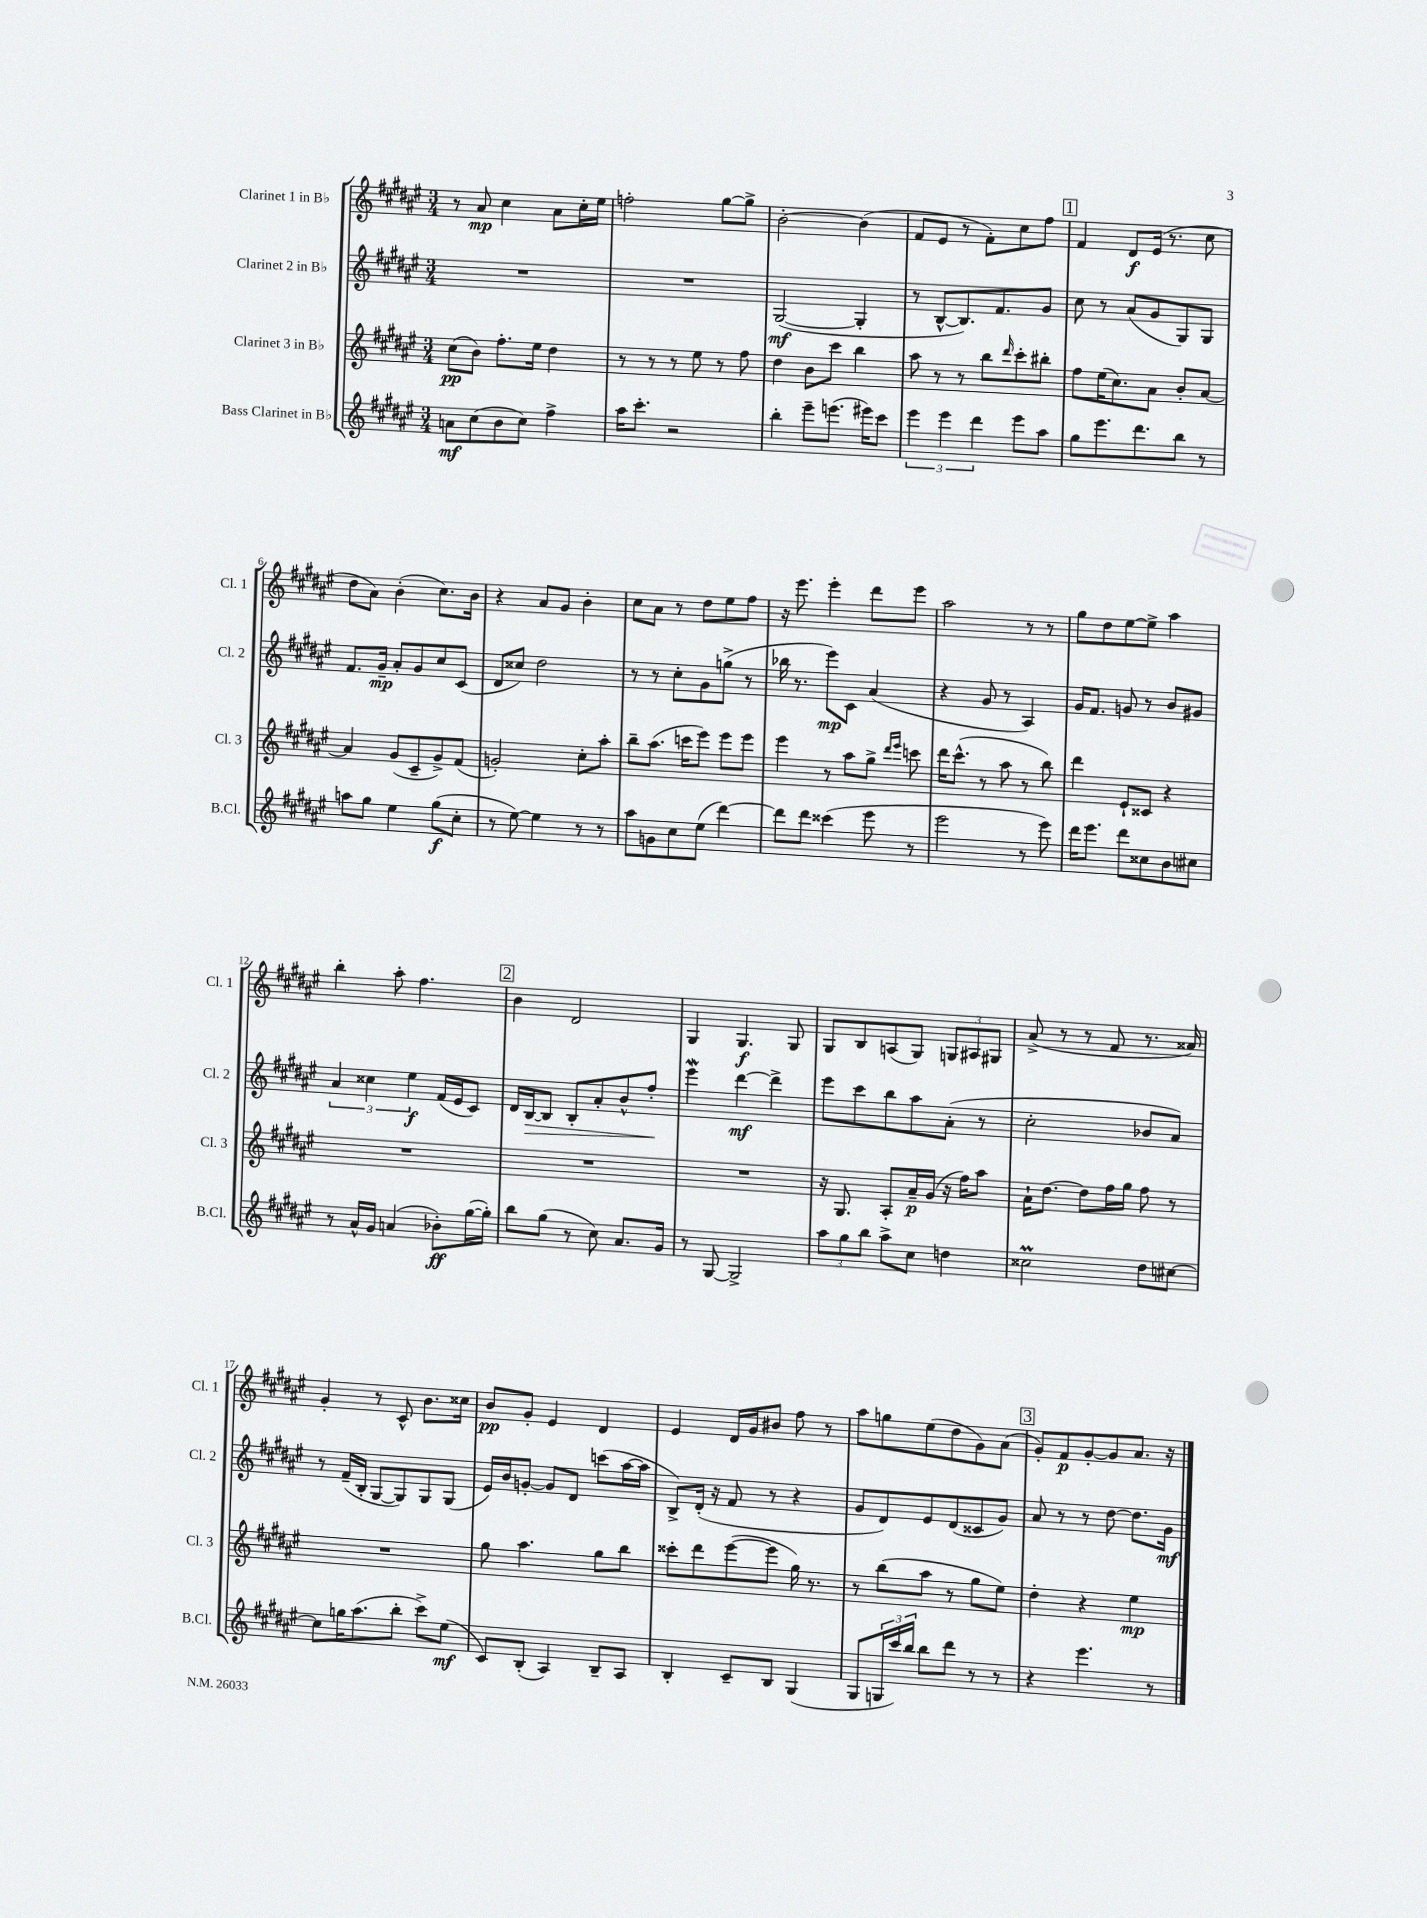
<<
\new StaffGroup <<
\new Staff = "s0" \with { instrumentName = "Clarinet 1 in Bb" shortInstrumentName = "Cl. 1" } {
    \clef treble \key fis \major \numericTimeSignature \time 3/4
    r8 ais'8\mp cis''4 ais'8 cis''16-. eis''16 |
    f''2-. gis''8~ gis''8-> |
    b'2~-. b'4( |
    fis'8 eis'8 r8 fis'8-.) cis''8 fis''8 |
    \mark \markup { \box "1" } fis'4 dis'8\f eis'16( r8. cis''8 |
    dis''8 ais'8) b'4-.( cis''8.) b'16 |
    r4 ais'8 gis'8 b'4-. |
    cis''8 ais'8 r8 dis''8 eis''8 fis''8 |
    r16 eis'''8. eis'''4-. dis'''8 eis'''8 |
    ais''2 r8 r8 |
    gis''8 dis''8 eis''8~ eis''8-> ais''4 |
    b''4-. ais''8-. fis''4. |
    \mark \markup { \box "2" } b'4 dis'2 |
    gis4 gis4.\f gis8 |
    gis8 b8 a8( gis8) \tuplet 3/2 { g8 ais8 gis8 } |
    ais'8->( r8 r8 fis'8 r8. aisis'16) |
    gis'4-. r8 cis'8-^ b'8. cisis''16 |
    b'8\pp gis'8-. eis'4 dis'4 |
    eis'4 dis'16 gis'16 bis'8 fis''8 r8 |
    ais''8 g''8 eis''8( dis''8 gis'8) ais'8( |
    \mark \markup { \box "3" } gis'8-.) fis'8\p gis'8~-. gis'8 ais'8. r16 \bar "|." |
}
\new Staff = "s1" \with { instrumentName = "Clarinet 2 in Bb" shortInstrumentName = "Cl. 2" } {
    \clef treble \key fis \major \numericTimeSignature \time 3/4
    R2. |
    R2. |
    gis2~\mf( gis4-. |
    r8 b8~-^ b8.) fis'8. gis'8 |
    \mark \markup { \box "1" } cis''8 r8 ais'8( gis'8 gis8) gis8 |
    fis'8. gis'16--\mp ais'8-. gis'8 cis''8 cis'8( |
    dis'8 cisis''8) dis''2 |
    r8 r8 cis''8-. gis'8 g''8->( r8 |
    bes''16 r8. eis'''8\mp) cis'8 ais'4( |
    r4 gis'8 r8 ais4) |
    gis'16 fis'8. g'8 r8 b'8 gis'8 |
    \tuplet 3/2 { ais'4 cisis''4 eis''4\f } fis'16( eis'16 cis'8) |
    \mark \markup { \box "2" } dis'16 b16~\> b8 b8-. ais'8-. b'8-^ fis''8-.\! |
    eis'''4\mordent dis'''4~\mf dis'''4-> |
    eis'''8 cis'''8 b''8 ais''8 ais'8-.( r8 |
    cis''2-. bes'8 ais'8) |
    r8 fis'16--( b16-. gis8~ gis8) gis8 gis8( |
    eis'16) b'16 g'8~-. g'8 dis'8 c'''8( ais''16~ ais''16 |
    b8->) dis'16-.( r16 fis'8 r8 r4 |
    gis'8 dis'8) eis'8 dis'8( cisis'8 gis'8) |
    \mark \markup { \box "3" } ais'8 r8 r8 dis''8~ dis''8. gis'16\mf \bar "|." |
}
\new Staff = "s2" \with { instrumentName = "Clarinet 3 in Bb" shortInstrumentName = "Cl. 3" } {
    \clef treble \key fis \major \numericTimeSignature \time 3/4
    cis''8\pp( b'8) fis''8.-. eis''16 dis''4 |
    r8 r8 r8 eis''8 r8 fis''8 |
    dis''4 b'8 cis'''8 b''4 |
    ais''8 r8 r8 b''8 \grace { dis'''16 } cis'''8-. bis''8-. |
    \mark \markup { \box "1" } fis''8 eis''16( cis''8.) ais'8 b'8-. ais'8~ |
    ais'4 gis'8( cis'8-- gis'8->) fis'8( |
    g'2-.) cis''8-. ais''8-. |
    b''8-- ais''8.( c'''16 eis'''8) eis'''8 eis'''8 |
    eis'''4 r8 ais''8 gis''8-> \grace { dis'''16 eis'''16 } c'''8 |
    dis'''16 cis'''8.-^( r8 ais''8 r8 b''8) |
    dis'''4 eis'8-! cisis'8 r4 |
    R2. |
    \mark \markup { \box "2" } R2. |
    R2. |
    r16 gis8. ais8-. ais'16--\p gis'16( r16 fis''16) ais''8 |
    ais'16-! dis''8.~ dis''8 fis''16 gis''16 fis''8 r8 |
    R2. |
    gis''8 ais''4. gis''8 b''8 |
    cisis'''8-. dis'''8 eis'''8~( eis'''8 gis''16) r8. |
    r8 b''8( ais''8 r8 gis''8 eis''8) |
    \mark \markup { \box "3" } dis''4-. r4 eis''4\mp \bar "|." |
}
\new Staff = "s3" \with { instrumentName = "Bass Clarinet in Bb" shortInstrumentName = "B.Cl." } {
    \clef treble \key fis \major \numericTimeSignature \time 3/4
    a'8\mf cis''8( b'8 cis''8) fis''4-> |
    ais''16 cis'''8.-. r2 |
    b''4-. eis'''8-- e'''8.( eis'''16) cis'''8 |
    \tuplet 3/2 { eis'''4 eis'''4 dis'''4 } eis'''8 ais''8 |
    \mark \markup { \box "1" } gis''8 eis'''8. dis'''8. b''8 r8 |
    a''8 gis''8 eis''4 gis''8\f( cis''8-. |
    r8 eis''8~) eis''4 r8 r8 |
    ais''8 g'8 cis''8 eis''8( dis'''4~) |
    dis'''8 dis'''8 cisis'''4( eis'''8 r8 |
    eis'''2 r8 eis'''8) |
    dis'''16 eis'''8. dis'''8 cisis''8 b'8 cis''8 |
    r8 ais'16-^ gis'16 a'4( bes'8-.\ff) gis''16~( gis''16-.) |
    \mark \markup { \box "2" } b''8 gis''8( r8 cis''8) ais'8. gis'16 |
    r8 gis8~ gis2-> |
    \tuplet 3/2 { ais''8 gis''8 b''8 } ais''8-> cis''8 d''4 |
    cisis''2\prall dis''8 cis''8~ |
    cis''8 g''16 ais''8.( b''8-. cis'''8->) eis''8\mf( |
    cis'8) b8-.( ais4) b8-- ais8 |
    b4-. cis'8-- b8 gis4( |
    gis8 \tuplet 3/2 { g16 cis'''16) b''16 } b''8 dis'''8 r8 r8 |
    \mark \markup { \box "3" } r4 eis'''4. r8 \bar "|." |
}
>>
>>
